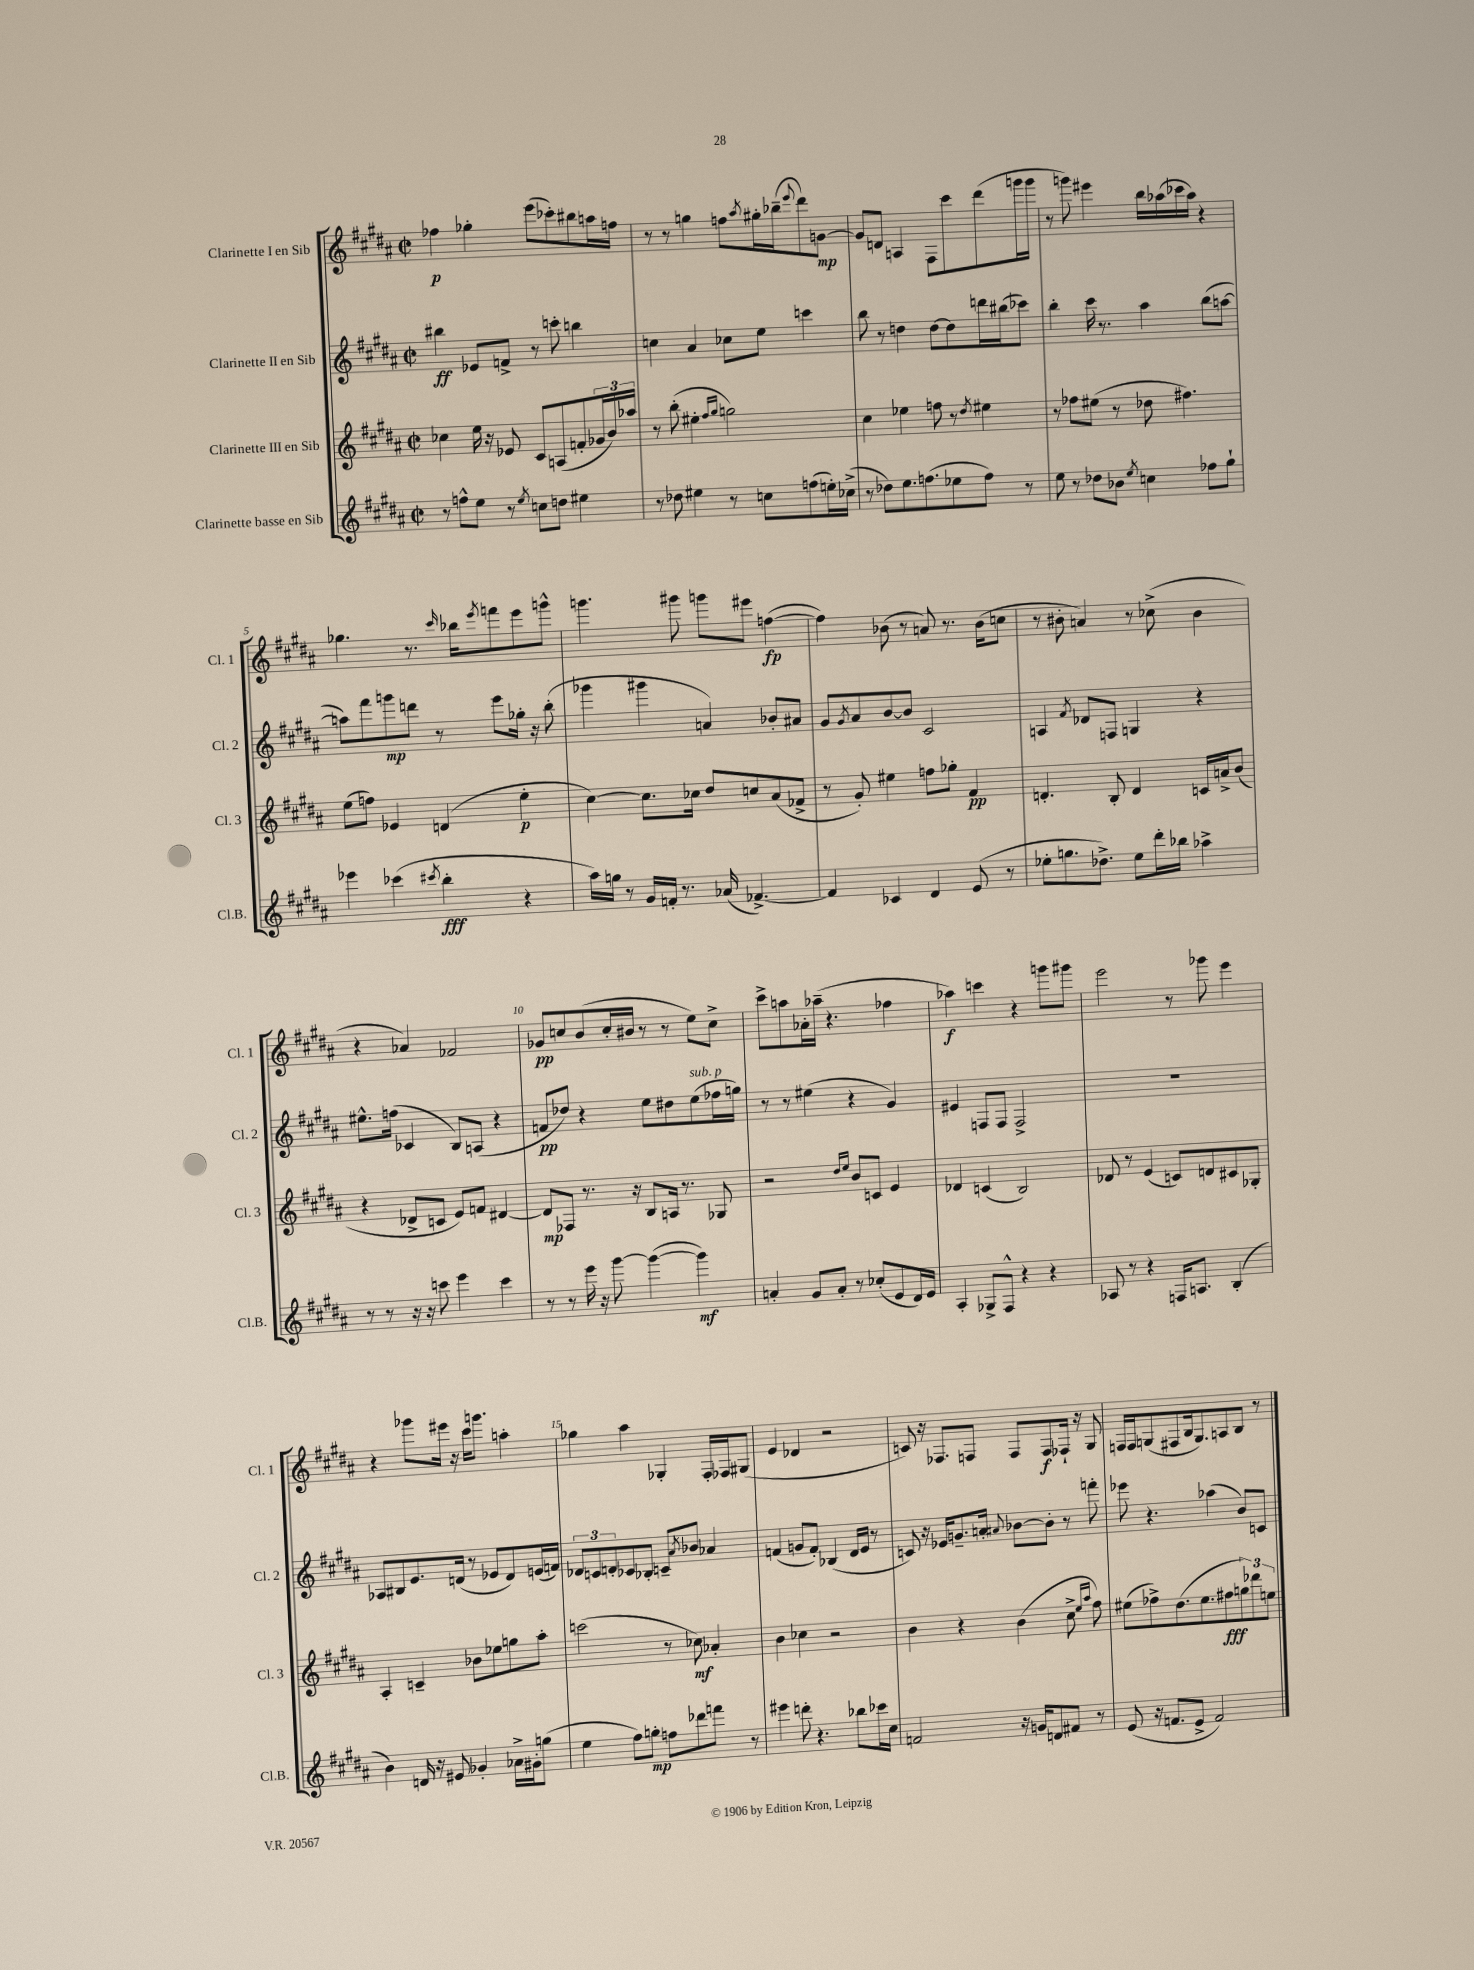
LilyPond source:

<<
\new StaffGroup <<
\new Staff = "s0" \with { instrumentName = "Clarinette I en Sib" shortInstrumentName = "Cl. 1" } {
    \clef treble \key b \major \defaultTimeSignature \time 2/2
    fes''4\p ges''4-. e'''8( ces'''8-.) bis''8 a''16 f''16 |
    r8 r8 g''4 f''8 \acciaccatura { ais''8 } gis''16-. bes''16--( \appoggiatura { e'''8 } dis'''8) g'8~\mp |
    g'8 d'8 a4 fis8 cis'''8 dis'''8( g'''16 g'''16 |
    r8 g'''8) eis'''4 b''16 aes''16( ces'''16 aes''16) r4 |
    ges''4. r8. \grace { cis'''16 } bes''16 \acciaccatura { e'''8 } f'''8 e'''8 g'''8-^ |
    g'''4. gis'''8 g'''8 eis'''8 f''4~\fp( |
    f''4) bes'8( r8 a'8) r8. bes'16( c''8 |
    r8 bis'8-. a'4) r8 ces''8->( bis'4 |
    r4 aes'4) fes'2 |
    ges'8\pp c''8 b'8( c''16-. bis'16 r8 r8 e''8) c''8-> |
    cis'''8-> a''8 aes'16-. aes''16--( r4. fes''4 |
    aes''4\f) c'''4 r4 g'''8 gis'''8 |
    e'''2 r8 ges'''8 e'''4 |
    r4 ges'''8 eis'''16 r16 cis'''16 g'''8. a''4-. |
    ges''4 ais''4 ges4-. fis16-. fes16 gis8( |
    e'4 des'4 r2 |
    c'8) r16 fes8. f8 f8 f8\f fes16-! r16 gis8 |
    f16 f16 g8( fis8 b16 g8.) a8 b8 r8 \bar "|." |
}
\new Staff = "s1" \with { instrumentName = "Clarinette II en Sib" shortInstrumentName = "Cl. 2" } {
    \clef treble \key b \major \defaultTimeSignature \time 2/2
    bis''4\ff ees'8 f'8-> r8 c'''8-. b''4 |
    c''4 ais'4 ces''8 e''8 c'''4 |
    b''8 r8 d''4 d''8~ d''8 d'''16 bis''16( ces'''8) |
    b''4-. cis'''16 r8. ais''4 b''8( a''8~ |
    a''8) fis'''8 g'''8\mp d'''8 r8 e'''8 ges''16-. r16 b''8-.( |
    ges'''4 gis'''4 a'4) bes'8-. ais'8 |
    gis'8 \acciaccatura { gis'8 } ais'8 b'8~ b'8 cis'2 |
    a4 \acciaccatura { fis'8 } des'8 f8 g4 r4 |
    eis''8.-^ f''16( ces'4 b8) a8( r4 |
    f'8\pp des''8) r4 e''8 dis''8 e''8^\markup { \italic "sub. p" }( fes''16 g''16) |
    r8 r8 eis''4( r4 gis'4) |
    eis'4 f8 f8 f2-> |
    R1 |
    aes8 bis8 e'8. d'16( r8 ees'8 d'8) e'16( f'16) |
    \tuplet 3/2 { des'8 c'8 d'8-. } ces'8 bes8-. c'8-- \acciaccatura { ais'8 } bes'8 aes'4 |
    f'4( g'8 f'8-.) bes4( dis'16 e'16 r8 |
    c'8) r16 ees'16 g'8.-- a'16-. \appoggiatura { ais'8 } bes'8~ bes'8-. r8 f'''8-. |
    ees'''8 r4. aes''4( b'8) c'8 \bar "|." |
}
\new Staff = "s2" \with { instrumentName = "Clarinette III en Sib" shortInstrumentName = "Cl. 3" } {
    \clef treble \key b \major \defaultTimeSignature \time 2/2
    ces''4 e''16 r16 ees'8 cis'8 a8( f'8-. \tuplet 3/2 { ges'16 b'16) aes''16 } |
    r8 b''8-.( eis''4-. \grace { fis''16 gis''16 } g''2) |
    cis''4 ees''4 f''8 r8 \acciaccatura { dis''8 } eis''4 |
    r8 fes''8 eis''8( r8 des''8 fis''4.) |
    e''8( f''8) ees'4 d'4( e''4-.\p |
    cis''4~) cis''8. ces''16 dis''8 c''8 ais'8( fes'8-> |
    r8 gis'8-.) eis''4 f''8 ges''8-. fis'4\pp |
    d'4.-. b8-. d'4 c'16 a'16-> b'8( |
    r4 des'8-> c'8 e'8) f'8 dis'4~ |
    dis'8\mp fes8 r8. r16 b8 a16 r8. ges8 |
    r2 \grace { dis''16 e''16 } b'8 c'8 e'4 |
    des'4 c'4( b2) |
    des'8 r8 e'4( c'8) d'8 cis'8 ges8-. |
    ais4-. c'4-- bes'8 ees''8 g''8 ais''8-. |
    c'''2( r8 ces''8\mf) aes'4-. |
    b'4 ces''4 r2 |
    b'4 r4 b'4( cis''8-> \grace { e''16 ais''16 } fis''8) |
    eis''8( fes''8->) dis''8.( eis''8. fis''8\fff \tuplet 3/2 { g''8) des'''8 e''8 } \bar "|." |
}
\new Staff = "s3" \with { instrumentName = "Clarinette basse en Sib" shortInstrumentName = "Cl.B." } {
    \clef treble \key b \major \defaultTimeSignature \time 2/2
    r8 f''8-^ e''8 r8 \acciaccatura { e''8 } c''8 d''8 eis''4 |
    r8 des''8 eis''4 r8 c''8 f''8( e''16-.) ces''16->( |
    r8 des''8) e''8. f''8.( ees''8 f''8) r8 |
    e''8 r8 des''8 bes'8 \acciaccatura { e''8 } c''4 fes''8 gis''8-! |
    ees'''4 ces'''4( \acciaccatura { cis'''8 } b''4-.\fff r4 |
    ais''16) g''16 r8 gis'16 f'16-. r8. aes'16( fes'4.~->) |
    fes'4 ces'4 dis'4 e'8( r8 |
    ees''8-. g''8. des''8.->) ees''8 dis'''16-. bes''16 aes''4-> |
    r8 r8 r16 r16 c'''8 e'''4 c'''4 |
    r8 r8 e'''16 r16 gis'''8~ gis'''4~( gis'''4\mf) |
    a'4-. gis'8 a'8-. r8 ces''8-.( e'8 dis'16) e'16 |
    ais4-. ges8-> fis8-^ r4 r4 |
    aes8 r8 r4 f16 a8. b4-.( |
    b'4) d'16 r16 eis'8 ges'4-. aes'16-> gis'16-. g''8( |
    e''4 fis''8) g''8-.\mp f''8 des'''8 f'''8 r8 |
    eis'''4 d'''8-. r4. bes''8 ces'''16 cis''16 |
    f'2 r16 g'16 d'8 fis'8 r8 |
    e'8( r16 f'8. e'8-> f'2) \bar "|." |
}
>>
>>
\layout { \context { \Score \override BarNumber.break-visibility = ##(#f #t #t) barNumberVisibility = #(every-nth-bar-number-visible 5) } }
